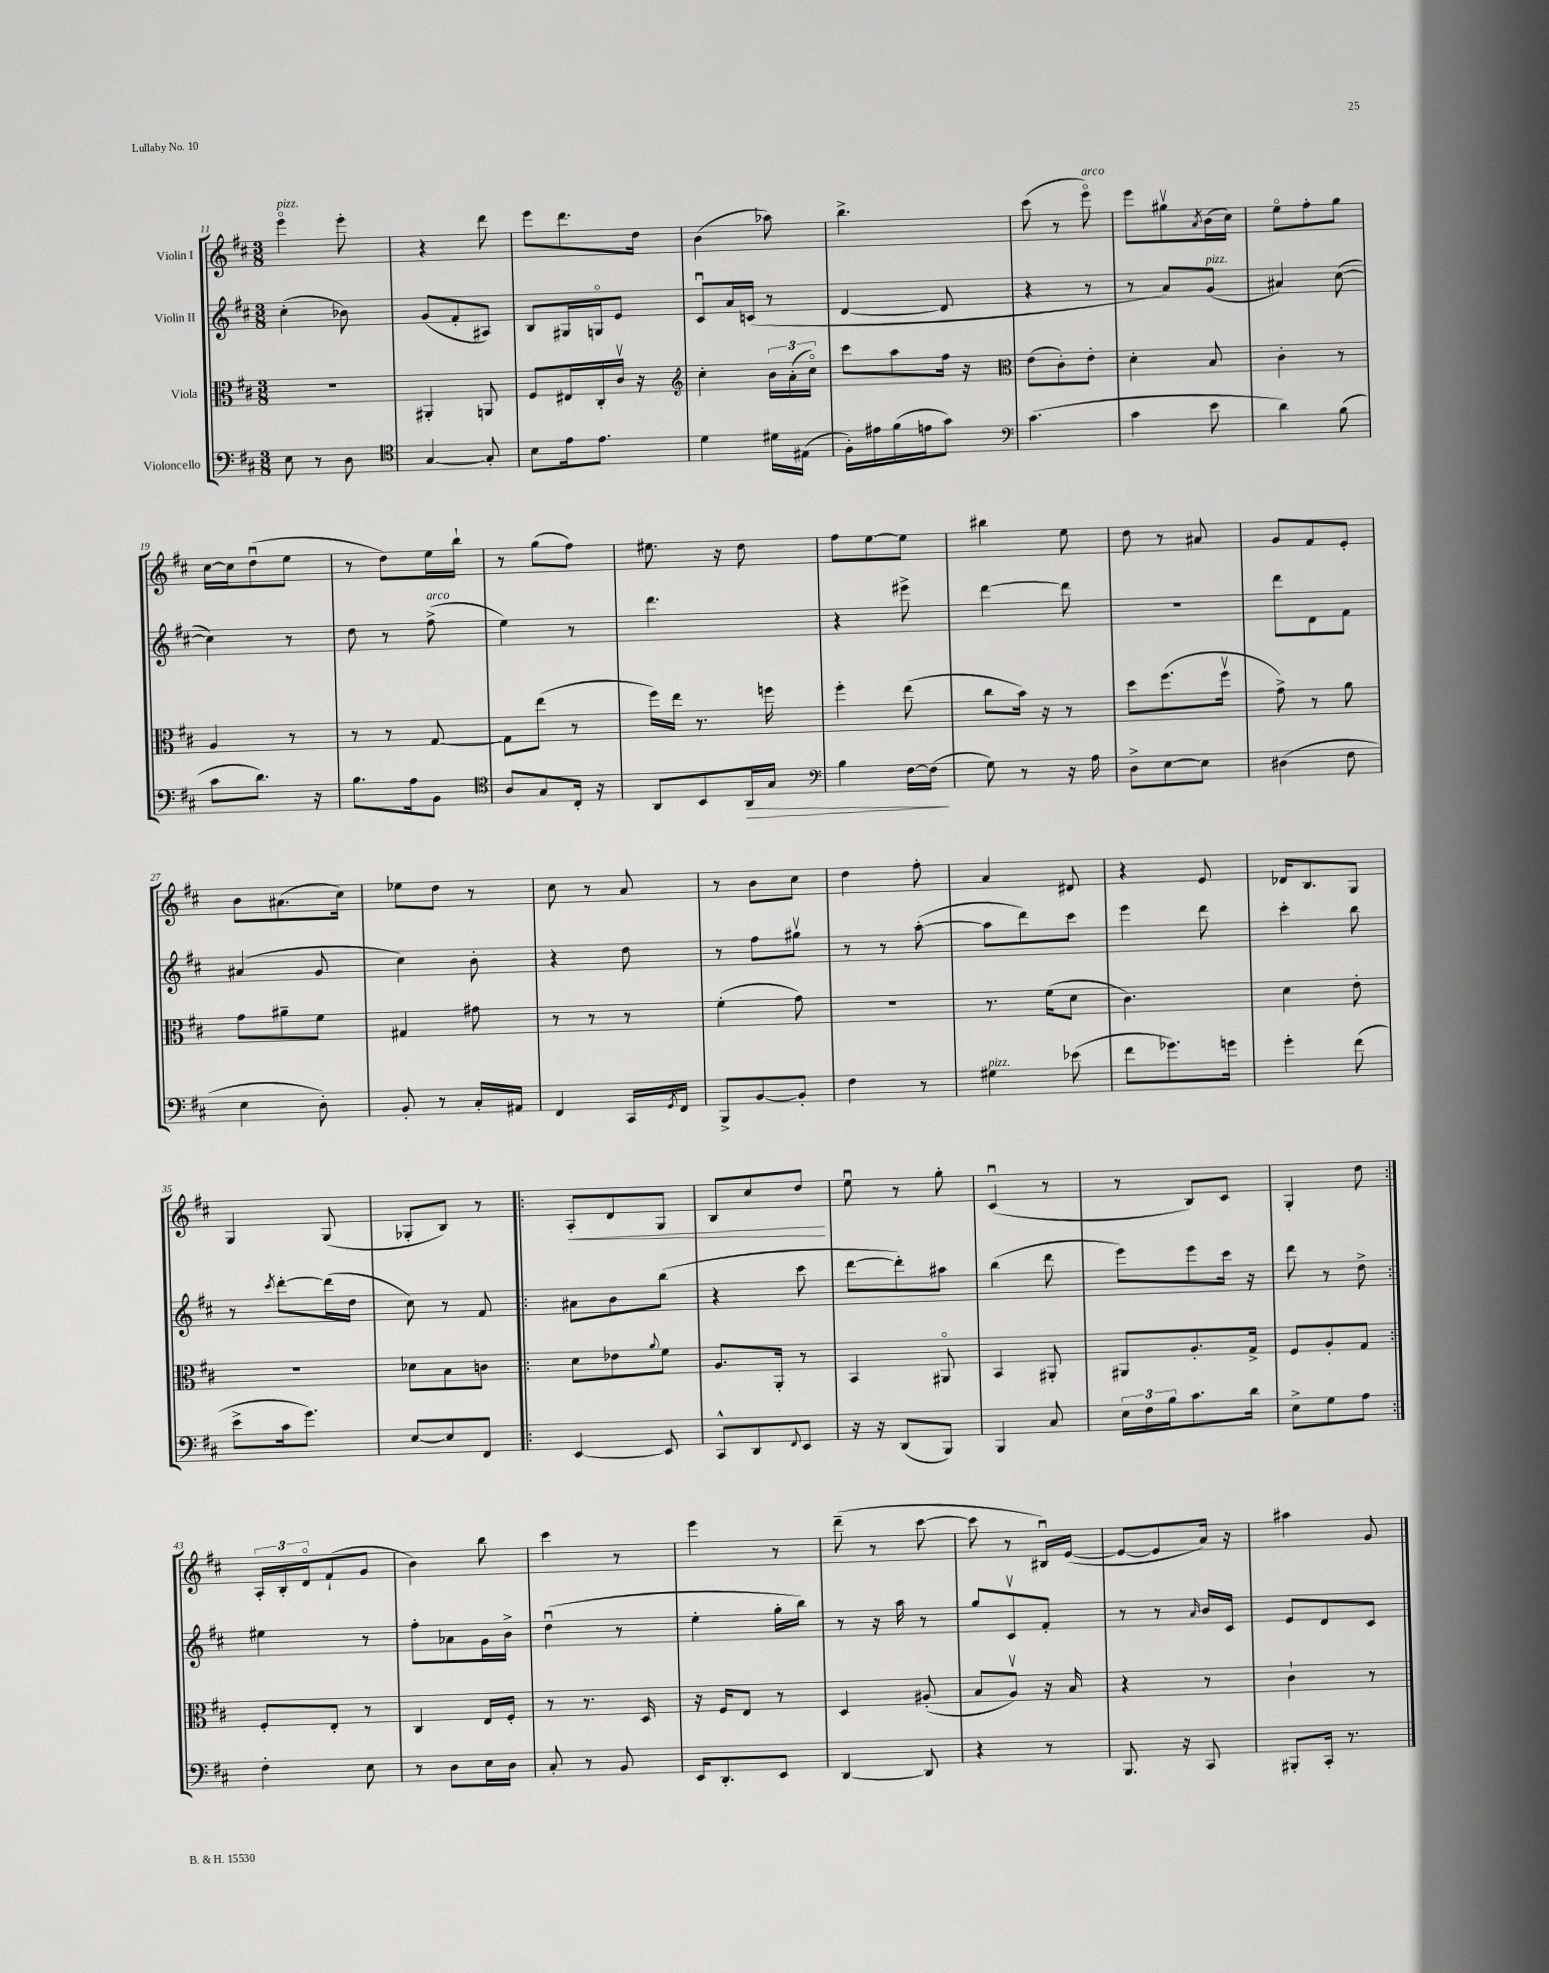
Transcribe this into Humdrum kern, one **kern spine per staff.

**kern	**kern	**kern	**kern
*staff4	*staff3	*staff2	*staff1
*clefF4	*clefC3	*clefG2	*clefG2
*k[f#c#]	*k[f#c#]	*k[f#c#]	*k[f#c#]
*M3/8	*M3/8	*M3/8	*M3/8
8E	4.r	(4cc#'	4eeeo
8r	.	.	.
8D	.	8b-)	8eee'
=	=	=	=
*clefC4	*	*	*
[4G	4AA#'	(8g	4r
.	.	8f#'	.
8G']	8AA	8A#)	8ddd
=	=	=	=
8B	8F#	8B	8eee
16e	16E#	16G#	8.ddd
8.e	16C#'	16Go	.
.	16c#v	8e	.
.	16r	.	16dd
=	=	=	=
*	*clefG2	*	*
4d	4cc#'	8c#u	(4b
.	.	16a	.
.	.	(16c	.
16d#	24b	8r	8aa-)
.	(24a'	.	.
(16E#	.	.	.
.	24cc#o)	.	.
=	=	=	=
16F#')	8ccc#	[4d	4.bb^
16e#	.	.	.
(16f#	8aa	.	.
16e	.	.	.
8g)	16ff#	8d]	.
.	16r	.	.
=	=	=	=
*clefF4	*clefC3	*	*
(4.c#	(8e	4r	(8ccc#
.	8c#')	.	8r
.	8e'	8r	8eeeo)
=	=	=	=
4c#	4d'	8r	8eee
.	.	8a)	8gg#v
.	.	.	8qa
8e	8B	(8g	(16b
.	.	.	16cc#)
=	=	=	=
4d)	4c#'	4a#)	8eeo
.	.	.	8ff#'
(8B	8r	([8cc#	8gg
=	=	=	=
8c#	4A	4cc#])	[16cc#
.	.	.	16cc#]
8.d)	.	.	(8ddu
.	8r	8r	8ee
16r	.	.	.
=	=	=	=
8.B	8r	8dd	8r
.	8r	8r	8dd)
16A	.	.	.
8BB	[8G	(8ff#^	16ee
.	.	.	16bb`
=	=	=	=
*clefC4	*	*	*
8A	8G]	4ee)	8r
8G	(8ee	.	(8gg
16C#'	8r	8r	8ff#)
16r	.	.	.
=	=	=	=
8AA	16ff#)	4.ddd	8.ee#
.	16ee	.	.
8BB	8.r	.	.
.	.	.	16r
16AA	.	.	8dd
16G	16ff	.	.
=	=	=	=
*clefF4	*	*	*
4B	4ff#'	4r	8ff#
.	.	.	[8ee
[16F#	(8ee	8eee#^	8ee]
(16F#]	.	.	.
=	=	=	=
8G)	8cc#	[4ddd	4bb#
8r	16b)	.	.
.	16r	.	.
16r	8r	8ddd]	8ee
16A	.	.	.
=	=	=	=
8D^	8dd	4.r	8dd
[8E	(8.ff#	.	8r
8E]	.	.	8a#
.	16ff#v	.	.
=	=	=	=
(4D#	8g^)	8ddd	8g
.	8r	8d	8f#
8F#	8a	8f#	8e'
=	=	=	=
4E	8g	(4a#	8b
.	8a#~	.	(8.a#
8D')	8f#	8g	.
.	.	.	16cc#)
=	=	=	=
8BB'	4G#	4cc#)	8ee-
8r	.	.	8dd
16C#'	8g#	8b'	8r
16AA#	.	.	.
=	=	=	=
4FF#	8r	4r	8cc#
.	8r	.	8r
16CC#	8r	8dd	8a
8qGG	.	.	.
16FF#	.	.	.
=	=	=	=
8BBB^	(4f#'	8r	8r
[8BB	.	8ff#	8b
8BB']	8g)	8gg#v	8cc#
=	=	=	=
4F#	4.r	8r	4dd
.	.	8r	.
8r	.	([8aa'	8ff#'
=	=	=	=
4G#	8.r	8aa]	4a
.	.	8ddd)	.
.	(16f#	.	.
(8e-	8d	8ccc#	8d#
=	=	=	=
8f#	4.c#)	4eee	4r
8.g-)	.	.	.
.	.	8ddd	8e
16g	.	.	.
=	=	=	=
4g'	4d	4ccc#'	16d-
.	.	.	8.B
(8f#	8e'	8bb	8G
=	=	=	=
8e^	4.r	8r	4G
.	.	8qccc#	.
16c#	.	[8ddd'	.
8.g)	.	.	.
.	.	(16ddd]	(8G
.	.	16dd	.
=	=	=	=
[8E	8d-	8cc#)	8G-'
8E]	8B	8r	8B)
8FF#	8c	8f#	8r
=!|:	=!|:	=!|:	=!|:
[4EE	8d	8a#	8A'
.	8e-	8b	8d
.	8qqa	.	.
8EE]	8f#	(8bb	8G
=	=	=	=
8CC#^^	8.A	4r	8B
8DD	.	.	8cc#
.	16AA'	.	.
8qqFF#	.	.	.
8EE	8r	8ccc#	8dd
=	=	=	=
16r	4BB	[8ddd	8eeu
16r	.	.	.
(8DD	.	8ddd'])	8r
8BBB)	8AA#o	8aa#	8gg'
=	=	=	=
4BBB	4BB	(4bb	(4c#u
8C#	8AA#'	8ddd	8r
=	=	=	=
24E	8AA#	8eee)	8r
24F#	.	.	.
24B	.	.	.
8.c#	8.A'	8eee	8B)
.	.	16ccc#	8c#
16d	16G^	16r	.
=	=	=	=
8E^	8F#	8ddd	4G'
8G	8A'	8r	.
8A	8G	8dd^	8dd
=:|!	=:|!	=:|!	=:|!
4F#'	8F#'	4ee#	24A'
.	.	.	24B'
.	.	.	24do
.	8E'	.	(8f#`
8E	8r	8r	8g
=	=	=	=
8r	4C#	8ff#'	4b)
8D	.	8a-	.
16E	16E	16g	8bb
16D	16F#'	16b^	.
=	=	=	=
8C#'	8r	(4ddu	4ccc#
8r	8.r	.	.
8BB	.	8r	8r
.	16D	.	.
=	=	=	=
16EE	16r	4ee'	4eee
8.DD'	16F#	.	.
.	8E	.	.
8EE	8r	16gg'	8r
.	.	16bb)	.
=	=	=	=
[4DD	4D	8r	(8ddd~
.	.	16r	8r
.	.	16aa	.
8DD]	(8A#'	8r	[8ccc#
=	=	=	=
4r	8B	8gg	8ccc#]
.	8Av)	8c#v	8r
8r	16r	8f#'	16B#u)
.	16B	.	([16e
=	=	=	=
8.BBB	4r	8r	8e_
.	.	8r	8e]
16r	.	.	.
.	.	16qqa	.
8CC#	8r	16b	16a)
.	.	16c#	16r
=	=	=	=
8BBB#'	4c#`	8e	4aa#
16CC#'	.	8d	.
8.r	.	.	.
.	8r	8c#	8g
==	==	==	==
*-	*-	*-	*-
